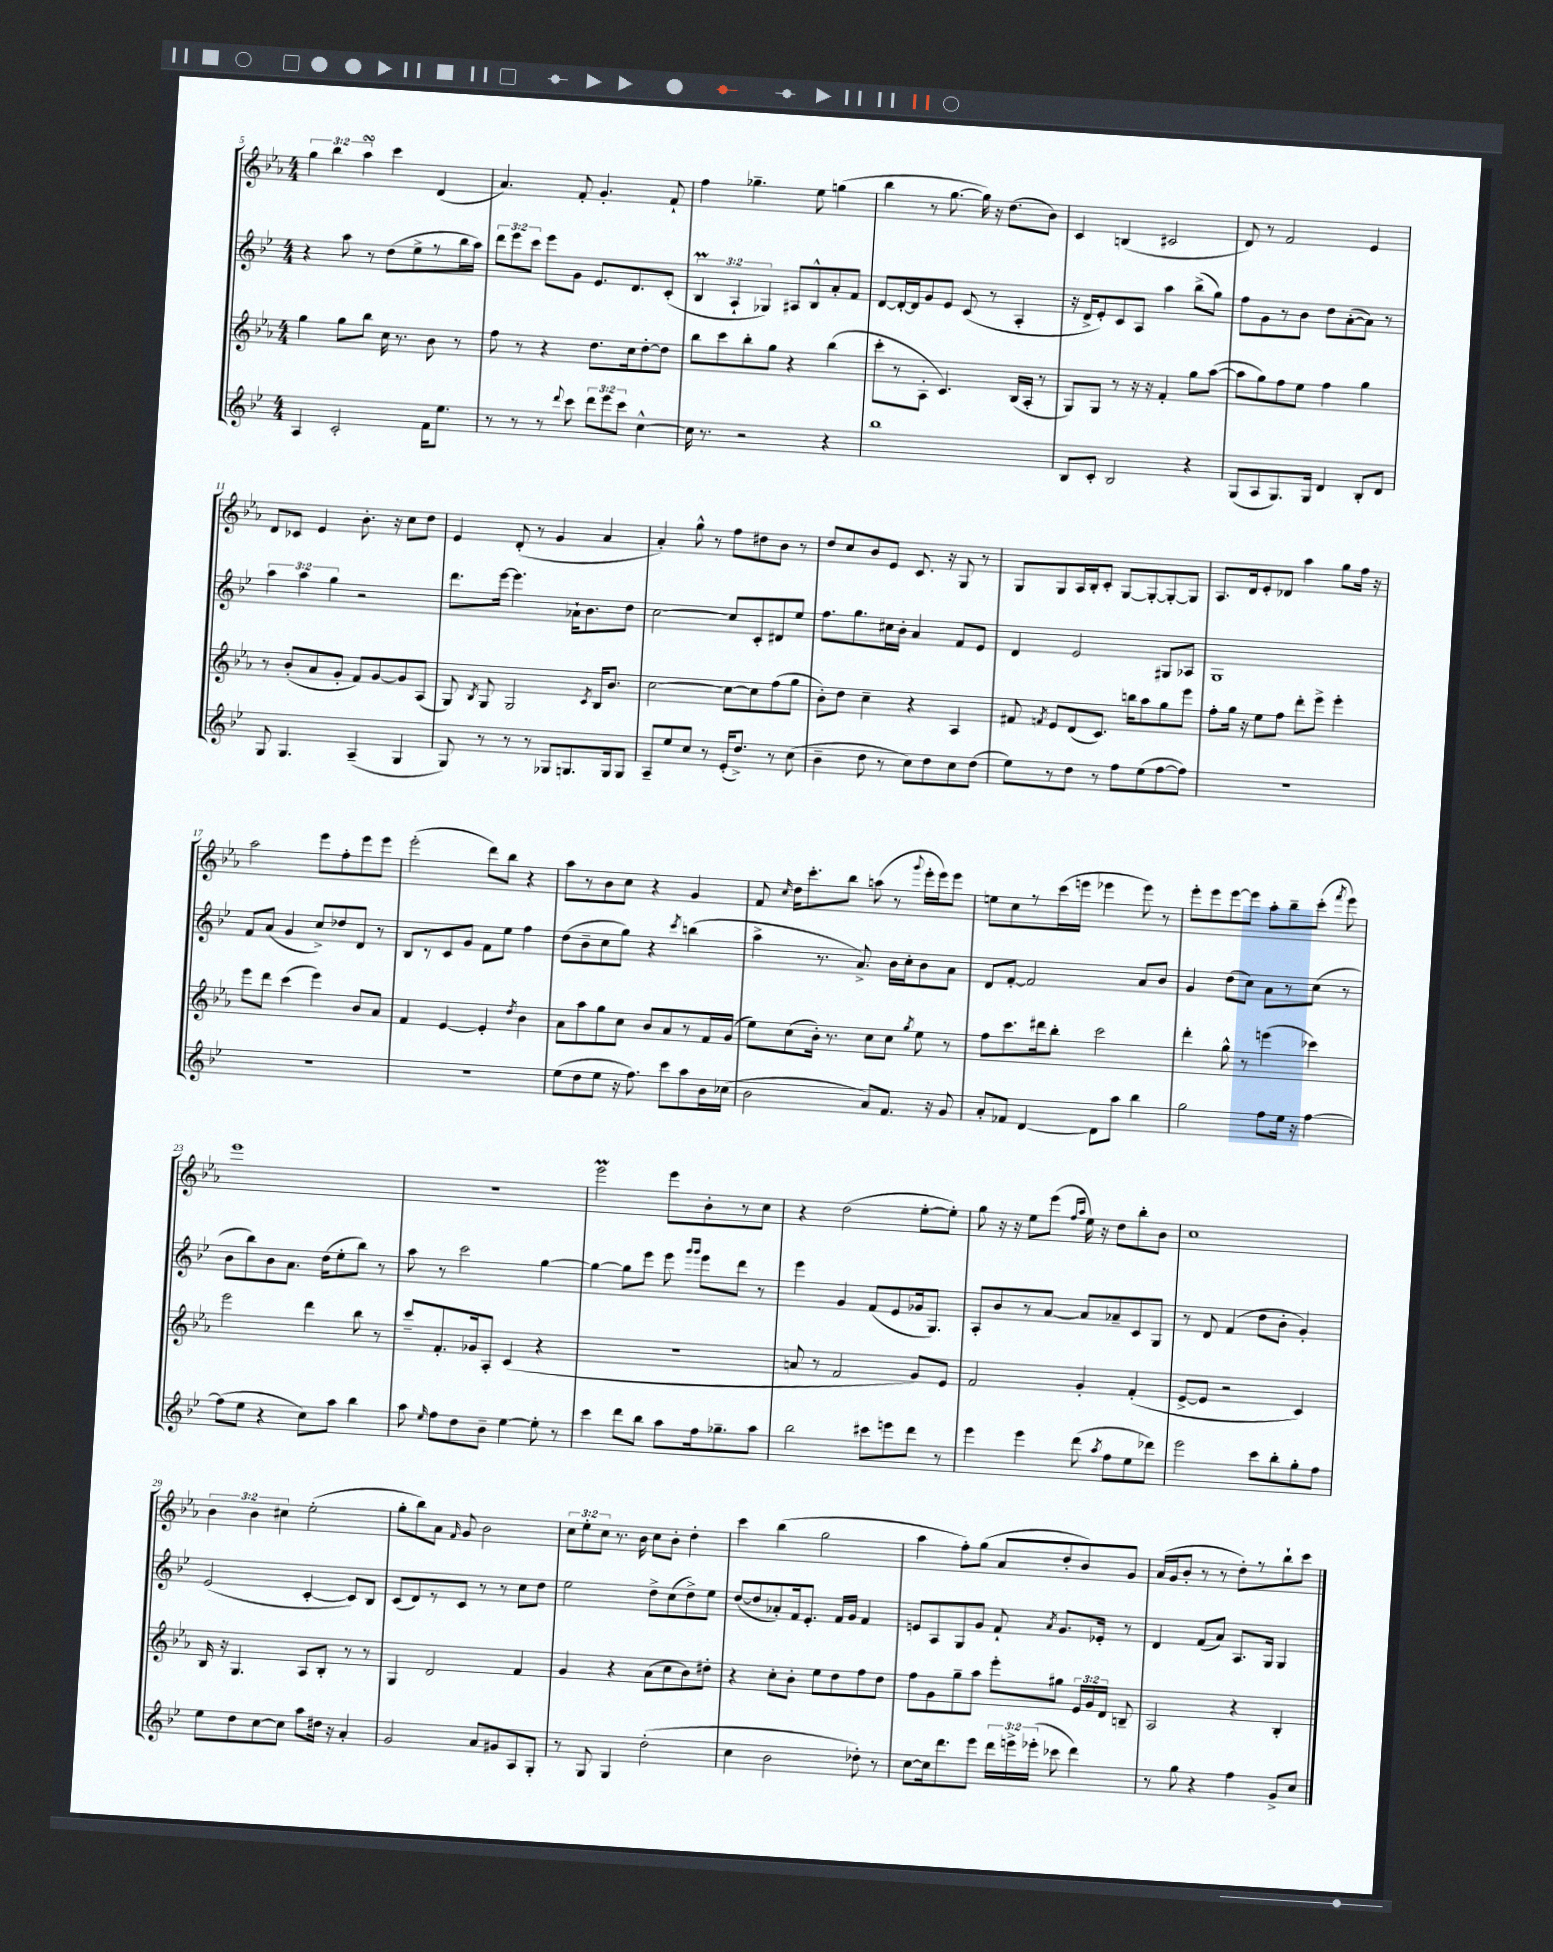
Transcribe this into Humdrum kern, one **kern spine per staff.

**kern	**kern	**kern	**kern
*staff4	*staff3	*staff2	*staff1
*clefG2	*clefG2	*clefG2	*clefG2
*k[b-e-]	*k[b-e-a-]	*k[b-e-]	*k[b-e-a-]
*M4/4	*M4/4	*M4/4	*M4/4
4A	4gg	4r	6gg
.	.	.	6bb-
2c'	8gg	8aa	.
.	.	.	6aa-
.	8bb-	8r	.
.	16cc	(8dd	4ccc
.	8.r	.	.
.	.	8ee-^	.
16f	8b-	8r	(4d
8.ee-	.	.	.
.	8r	16bb-	.
.	.	16aa)	.
=	=	=	=
8r	8ff	12ddd	4.a-)
.	.	12eee-	.
8r	8r	.	.
.	.	12ccc	.
8r	4r	8eee-	.
8qqddd	.	.	.
8ccc	.	8g	8f'
12ddd	8.dd	8.e-	4.g'
12eee-	.	.	.
12ccc	.	.	.
.	16cc	8.d	.
[4cc^^	[8dd'	.	.
.	8dd]	(8c'	8f`
=	=	=	=
16cc]	8bb-	6B-	4ff
8.r	.	.	.
.	8ccc	.	.
.	.	6A`	.
2r	8bb-'	.	4.gg-~
.	.	6G-)	.
.	8gg	.	.
.	4r	8A#	.
.	.	8B-^^	8ee-
4r	(4bb-	8a'	(4gg
.	.	8f	.
=	=	=	=
1bb-	8ccc'	[8d	4bb-
.	8r	16d'_	.
.	.	16d]	.
.	8A-'	8g	8r
.	4.c)	8e-	[8.gg
.	.	(8c	.
.	.	.	16gg])
.	.	8r	16r
.	.	.	(8.dd
.	(16B-	4A'	.
.	16A-'	.	.
.	8r	.	8b-)
=	=	=	=
8B-	8G)	16r	4c
.	.	16d^	.
8c'	8G	8e-')	.
2B-	8r	8c	(4B
.	16r	8A	.
.	16r	.	.
.	4f'	4aa	2c#
4r	8gg	(8bb-^	.
.	([8aa-	8gg)	.
=	=	=	=
(8G	8aa-]	8ff	8d)
8A	8gg)	8g	8r
8.G)	8ff	8r	2f
.	8ee-	8b-	.
16G	.	.	.
4d	4ff	8dd	.
.	.	([8a'	.
8B-'	4gg	8a])	4e-
8d	.	8r	.
=	=	=	=
8G	8r	6aa	8d
4.G	(8b-'	.	8c-
.	.	6aa	.
.	8a-	.	4e-
.	.	6gg	.
.	8g'	.	.
(4A~	8f)	2r	8.b-'
.	[8g	.	.
.	.	.	16r
4G	8g]	.	8cc
.	(8A-	.	8dd
=	=	=	=
8G)	8G)	8.ddd	4e-
.	8qB-	.	.
8r	8G	.	.
.	.	[16eee-	.
8r	2G	4.eee-]	(8d'
8r	.	.	8r
8G-	.	.	4g
8.G	.	16a-`	.
.	.	8.b-	.
.	8qc	.	.
.	16B-	.	4a-
16G	8.b-	.	.
8G	.	8dd	.
=	=	=	=
8A~	[2cc	[2cc	4a-')
8ee-	.	.	.
8cc	.	.	8gg^^
8r	.	.	8r
(16e-'	8cc_	8cc]	8ff
8.dd^)	.	.	.
.	8cc]	8c'	8dd#
8r	(8ff	8d#	8b-
(8cc	8gg	8ee-	8r
=	=	=	=
4b-~	8b-')	8.ff	8dd
.	8dd	.	8cc
.	.	8.gg	.
8dd	4cc~	.	8b-
8r	.	16cc#	8e-
.	.	16b-'	.
8cc)	4r	4a	8.c
8dd	.	.	.
.	.	.	16r
8cc	4A-	8f	8G
(8dd	.	8e-	8r
=	=	=	=
8ee-)	8f#	4d	8G
.	8qf	.	.
8r	8e-	.	8G
8dd	(8d	2e-	16A-
.	.	.	16B-'
8r	8.c)	.	8c'
8ff	.	.	[8G
.	16bb	.	.
(8ee-	8aa-	.	8G'_
[8ff	8gg	8G#	8G'_
8ff])	8eee-	8A-	8G]
=	=	=	=
1r	8ff'	1G	8.A-
.	16gg	.	.
.	16r	.	16d
.	8ee-	.	8e-'
.	8ff	.	8d-
.	8ddd'	.	4aa-
.	8eee-^	.	.
.	4eee-'	.	8gg
.	.	.	16ff
.	.	.	16r
=	=	=	=
1r	8eee-	8f	2aa-
.	8ddd	(8a	.
.	(4ccc	4g	.
.	4eee-)	8cc^)	8eee-
.	.	8dd-	8ff'
.	8b-	8d	8eee-
.	8a-	8r	8eee-
=	=	=	=
1r	4f	8B-	(2eee-'
.	.	8r	.
.	[4e-	8c	.
.	.	8g	.
.	4e-']	8f	8ddd)
.	.	8ee-	8bb-
.	8qdd	.	.
.	4b-	4ff	4r
=	=	=	=
(8ee-	8a-	(8dd	8aa-
8dd	8aa-	8b-~	8r
8ee-	8gg	8cc	8b-
16r	8cc	8gg)	8cc
8.ff)	.	.	.
.	8b-	4r	4r
8ccc	8a-	.	.
.	.	8qccc	.
8aa	8r	(4bb	4g
16b-	16f	.	.
(16cc-	(16g	.	.
=	=	=	=
2b-	8ee-)	4aa^	8f
.	.	.	16qqcc
.	(8cc	.	16dd
.	.	.	8.ccc'
.	16b-')	8.r	.
.	8.r	.	.
.	.	.	8bb-
.	.	8.a^)	.
8a)	8cc	.	(8aa
8.f	8cc	16b-	8r
.	.	16cc'	.
.	8qgg	.	8qqggg
.	8ee-	8b-	16eee-'
16r	.	.	16eee-)
8g	8r	8a	8eee-
=	=	=	=
8a'	8ff	8d	8ee
8f-	8.ccc	[8f'	8cc
[4d	.	2f]	8r
.	16ddd#	.	.
.	8bb-'	.	(16ccc
.	.	.	16eee
8d]	2ccc	.	4eee-
8aa	.	.	.
4bb-	.	8a	8eee-)
.	.	8b-	8r
=	=	=	=
2gg	4ddd'	4g	8eee-'
.	.	.	8eee-
.	8gg^^	(8dd	[8eee-
.	8r	8cc)	8eee-]
8ff	(4eee	8a	8aa-'
16ee-	.	8r	8bb-~
16r	.	.	.
[4ff	4ccc-)	(8cc	(8ccc'
.	.	.	8qfff
.	.	8r	8eee-)
=	=	=	=
(8ff]	2eee-	8b-	1eee-
8ee-	.	8bb-)	.
4r	.	8b-	.
.	.	8.a	.
8cc)	4ddd	.	.
.	.	(16dd	.
8aa	.	8ee-'	.
4bb-	8bb-	8bb-)	.
.	8r	8r	.
=	=	=	=
8aa	8ccc~	8aa	1r
16qqee-	.	.	.
8ff	8.f'	8r	.
8dd	.	2ccc	.
.	16g-	.	.
8b-~	8A-'	.	.
[4ee-	(4c	.	.
8ee-']	4r	[4gg	.
8r	.	.	.
=	=	=	=
4ccc	1r	4gg_	2eee-
8ddd	.	8gg]	.
8bb-	.	8eee-	.
8aa	.	8eee-	8eee-
.	.	16qqggg	.
.	.	16qqggg	.
16ff	.	8eee-	8b-'
8.gg-~	.	.	.
.	.	8ddd	8r
8aa	.	8r	8cc
=	=	=	=
2bb-	8a	4eee-	4r
.	8r	.	.
.	2f	4g	(2dd
8ccc#	.	(8f	.
8eee	.	8e-	.
8ddd	8g)	16g-	[8ee-'
.	.	8.G)	.
8r	8e-	.	8ee-'])
=	=	=	=
4eee-	2f	8A'	8gg
.	.	8b-	16r
.	.	.	16r
4eee-	.	8r	8ee-
.	.	[8a	(8eee-
.	.	.	16qqff
.	.	.	16qqaa-
(8ddd	4g'	8a]	16ee-)
.	.	.	16r
8qaa	.	.	.
8ff	.	8a-~	8dd
8ee-	(4f'	8c	8bb-'
8ddd-)	.	8G	8b-
=	=	=	=
2eee-	[8e-^	8r	1cc
.	8e-]	8d	.
.	2r	(4f	.
8ccc	.	8dd	.
8bb-'	.	8b-'	.
8gg'	4c)	4g')	.
8ff	.	.	.
=	=	=	=
8ee-	16B-	(2e-	6b-
.	16r	.	.
8dd	4.G	.	.
.	.	.	6b-
[8cc	.	.	.
.	.	.	6cc#
8cc]	.	.	.
8aa	8A-	[4c'	(2ee-'
16dd#	8B-'	.	.
16r	.	.	.
4a'	8r	8c])	.
.	8r	8B-	.
=	=	=	=
2g	4G	(8c	8gg'
.	.	8d)	8bb-)
.	2d	8r	8a-
.	.	.	16qqf
.	.	8c	8g
8a	.	8r	2b-
8g#	.	8r	.
8A	4f	8cc	.
8G'	.	8dd	.
=	=	=	=
8r	4g	2ee-	12cc
.	.	.	12ee-'
8G	.	.	.
.	.	.	12cc
4G	4r	.	8.r
.	.	.	16b-
(2dd'	(8a-	8dd^	8cc
.	8cc	(8cc	8b-'
.	8b-)	8dd^)	4dd'
.	8dd#'	8ee-	.
=	=	=	=
4cc	4r	([8dd	4ccc
.	.	8dd]	.
2b-	8cc'	8a-')	(4bb-
.	8b-'	16f	.
.	.	8.e-'	.
.	8ee-	.	2gg
.	8dd	16f	.
.	.	16g	.
8dd-')	8ff	4f	.
8r	8dd	.	.
=	=	=	=
[8cc	8ff	8e	4aa-
16cc]	8g	8A	.
8.ddd	.	.	.
.	8gg~	8G	8ff')
8eee-	8aa-	8g	(8gg
24ddd	8eee-'	8f`	8a-
24eee^	.	.	.
(24eee-'	.	.	.
.	.	8qa	.
8ccc-	8gg#	8.g	8dd'
4ddd)	24e-	.	8b-)
.	24g	.	.
.	.	16e-'	.
.	24d	.	.
.	8B~	8r	8g
=	=	=	=
8r	2A-	4d	(16a-
.	.	.	16g
8gg	.	.	8b-'
4r	.	(8f	8r
.	.	8a)	8r
4ff	4r	8.A	8dd')
.	.	.	8r
.	.	16G	.
8g^	4B-'	4G	8bb-`
8cc	.	.	8ccc
==	==	==	==
*-	*-	*-	*-
